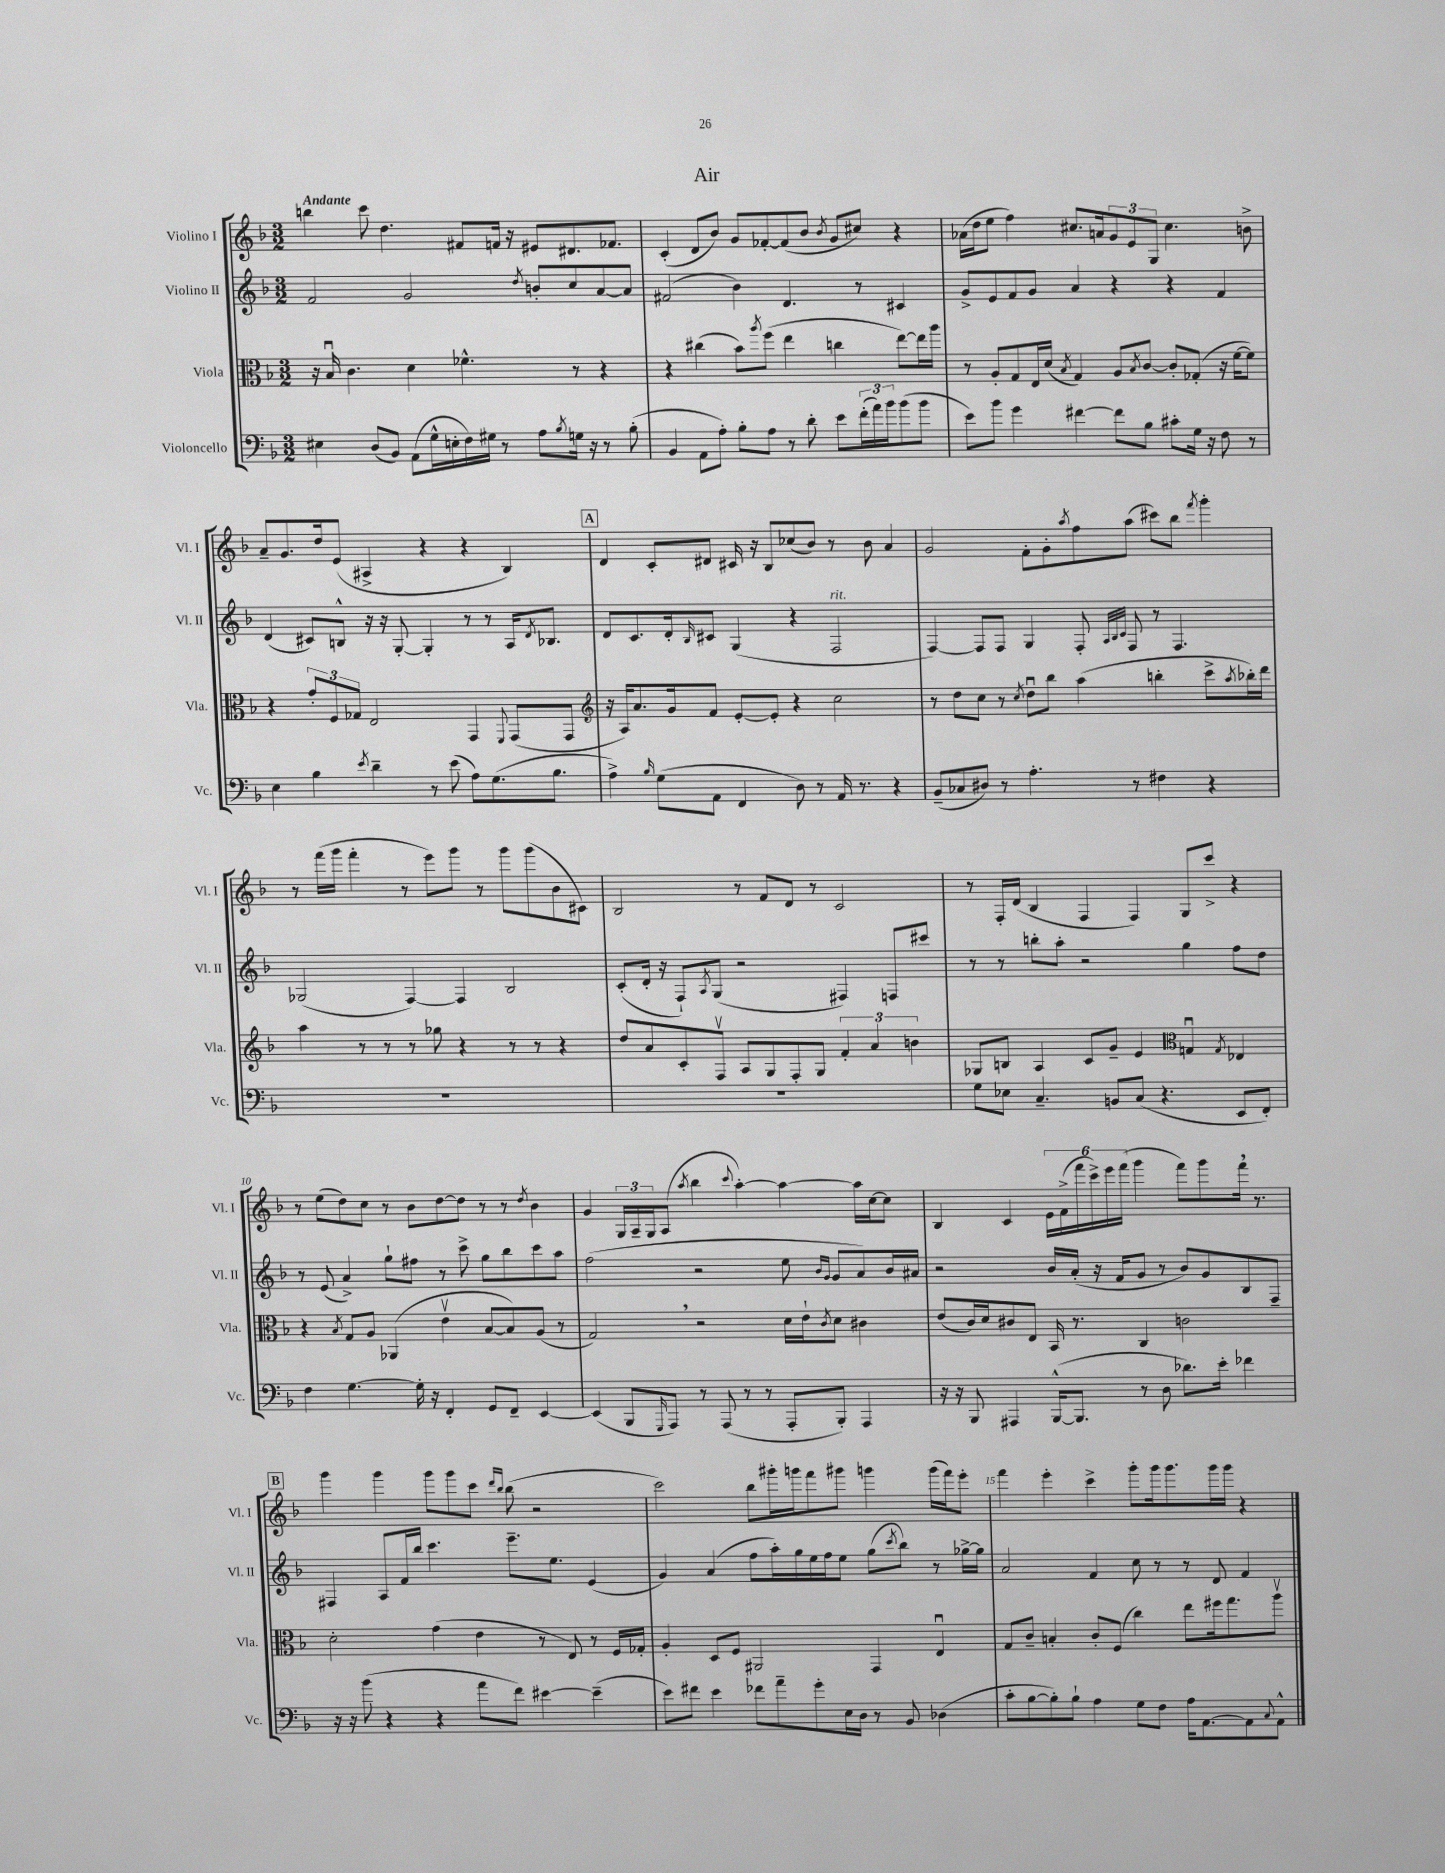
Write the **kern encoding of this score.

**kern	**kern	**kern	**kern
*staff4	*staff3	*staff2	*staff1
*clefF4	*clefC3	*clefG2	*clefG2
*k[b-]	*k[b-]	*k[b-]	*k[b-]
*M3/2	*M3/2	*M3/2	*M3/2
4E#	16r	2f	4bb
.	16B-u	.	.
.	4.c	.	.
(8D	.	.	8ccc
8BB-)	.	.	4.dd
(8AA	4d	2g	.
16G^^	.	.	.
16E'	.	.	.
16F)	4.f-^^	.	8f#
16G#	.	.	.
8r	.	.	16f
.	.	.	16r
.	.	8qdd	.
8A	.	8b'	8e#
8qB-	.	.	.
16G	8r	8cc	8.d#
16r	.	.	.
8r	4r	[8a	.
.	.	.	8.f-
(8B-'	.	8a]	.
=	=	=	=
4BB-	4r	(2f#	(4c'
8AA	(4cc#	.	8d
8A')	.	.	8b-)
8B-'	8b-)	4b-)	8g
.	8qaa	.	.
8A	(8ff	.	[8f-'
8r	4ee	4.d	(8f-]
8d'	.	.	8b-
.	.	.	8qb-
8e	4cc	.	8g
(24f'	.	8r	8cc#)
24a)	.	.	.
24b-	.	.	.
(8b-	[8ee)	4c#	4r
8b-	16ee]	.	.
.	16aa	.	.
=	=	=	=
8e)	8r	8g^	(16a-
.	.	.	16dd
8b-	8A'	8e	8ee
4g	8G	8f	4ff)
.	16E	8g	.
.	(16d	.	.
.	8qB-	.	.
[4f#	4G)	4a	8.cc#
.	.	.	16a
8f#]	8A	4r	12g
.	.	.	12e
.	8qB-	.	.
8B-	[8c	.	.
.	.	.	12G
8c#'	8c']	4r	4.cc#
16G	(8G-'	.	.
16r	.	.	.
8F	16r	4f	.
.	[16f	.	.
8r	8f])	.	8b^
=	=	=	=
4E	4r	(4d	8a~
.	.	.	8.g
4B-	12g'	8c#)	.
.	.	.	16dd
.	12F	.	.
.	.	8B^^	(8e
.	12G-	.	.
8qe	.	.	.
4d~	2E	16r	4A#^
.	.	16r	.
.	.	[8G'	.
8r	.	4G']	4r
(8e	.	.	.
8A)	4GG	8r	4r
(8.G	.	8r	.
.	8qqFF	.	.
.	(8GG	16A	4B-)
.	.	8qd	.
8.B-	.	8.B-	.
.	8GG	.	.
=	=	=	=
*	*clefG2	*	*
4A^)	16r	8d	4d
.	16A)	.	.
.	8.a	8.c	.
16qqB-	.	.	.
(8G	.	.	8c'
.	16g	16d'	.
.	.	16qqB-	.
8AA	8f	8c#	8d#
4FF	[8e'	(4G	16c#
.	.	.	16r
.	8e']	.	8B-
8D)	4r	4r	(8cc-
8r	.	.	8b-)
16AA	2cc	2F	8r
8.r	.	.	.
.	.	.	8b-
4r	.	.	4a
=	=	=	=
(8BB-~	8r	[4F)	2g
8C-	8dd	.	.
8D#)	8cc	8F]	.
8r	8r	8F	.
.	8qcc	.	.
4.A'	8ddu	4G	8f'
.	8bb-	.	8g'
.	.	.	8qaa
.	(4aa	8F'	8ff
.	.	32qqA	.
.	.	32qqB-	.
.	.	32qqc	.
8r	.	8F	(8aa
4F#	4bb'	8r	8ccc#)
.	.	4.F	8bb-
.	.	.	8qfff
4r	8ccc^	.	4ggg'
.	8qaa	.	.
.	16bb-')	.	.
.	16ddd	.	.
=	=	=	=
1.r	4aa	(2G-	8r
.	.	.	(16fff
.	.	.	16ggg
.	8r	.	4fff'
.	8r	.	.
.	8r	[4F)	8r
.	8gg-	.	8eee)
.	4r	4F]	8ggg
.	.	.	8r
.	8r	2B-	8ggg
.	8r	.	(8ggg
.	4r	.	8b-
.	.	.	8c#)
=	=	=	=
1.r	8dd	(8c'	2B-
.	8a	16d'	.
.	.	16r	.
.	8c'	8F`)	.
.	.	8qA	.
.	8Fv	(8G	.
.	8A	2r	8r
.	8G	.	8f
.	8F'	.	8d
.	8G	.	8r
.	6f'	4F#)	2c
.	6a	.	.
.	.	8F	.
.	6b	.	.
.	.	8ccc#	.
=	=	=	=
8G	8G-	8r	8r
8E-	8B	8r	16F'
.	.	.	(16d
4.C~	4A	8bb'	4B-
.	.	8aa'	.
.	8c	2r	4F
8BB	8g~	.	.
(8C	4e	.	4F)
4.r	.	.	.
*	*clefC3	*	*
.	4Gu	4gg	8G
.	.	.	8ccc^
.	8qG	.	.
8EE	4E-	8ff	4r
8FF')	.	8dd	.
=	=	=	=
4F	4r	8r	8r
.	.	(8e	(8ee
.	8qB-	.	.
[4.G	8G	4a^)	8dd)
.	8A	.	8cc
.	(4AA-	8gg`	8r
16G']	.	8ff#	8b-
16r	.	.	.
4FF'	4ev	8r	[8dd
.	.	8ccc^	8dd]
8GG	[8B-	8gg	8r
8FF~	8B-])	8bb-	8r
.	.	.	8qdd
[4EE	(8A	8ccc	4b-
.	8r	8aa	.
=	=	=	=
(4EE]	2G)	(2ff	4g
8BBB-	.	.	24G
.	.	.	24A~
.	.	.	24G
16qqGGG	.	.	.
8AAA)	.	.	(8A
.	.	.	8qaa
8r	2r	2r	4bb-
(8AAA	.	.	.
.	.	.	8qqccc
8r	.	.	[4aa')
8r	.	.	.
8AAA'	16d	8ee	4aa_
.	16e`	.	.
.	.	16qqb-	.
.	8qc	16qqg	.
8BBB-')	8d	8g	.
4AAA	4c#	8a)	16aa]
.	.	.	[16cc
.	.	16b-	8cc]
.	.	16a#	.
=	=	=	=
16r	(8e	2r	4B-
16r	.	.	.
8BBB-	16c)	.	.
.	16d	.	.
4AAA#	8c#	.	4c
.	8E	.	.
([16BBB-^^	16BB-	16b-	24e
.	.	.	(24f^
8.BBB-]	8.r	(16a'	.
.	.	.	24fff
.	.	16r	24ccc^)
.	.	.	24eee
.	.	16f	.
.	.	.	(24fff
8r	4C	8g	4ggg
8D	.	8r	.
8.d-)	2c	8b-)	8fff)
.	.	8g	8ggg
16e'	.	.	.
4f-	.	8B-	16fff
.	.	.	8.r
.	.	8F~	.
=	=	=	=
16r	2d'	4F#	4ggg
16r	.	.	.
(8b-	.	.	.
4r	.	8A	4ggg
.	.	16f	.
.	.	16bb-	.
4r	(4g	4.ccc	8ggg
.	.	.	8ggg
8a	4e	.	8ccc
.	.	.	16qqddd
.	.	.	16qqbb-
8f)	.	8.eee~	(8bb-
[4e#	8r	.	2r
.	.	8.ee	.
.	8E)	.	.
(4e#~]	8r	(4e	.
.	16F	.	.
.	16G-'	.	.
=	=	=	=
8e)	4A'	4g)	2ccc)
8f#	.	.	.
4e	8D	(4a	.
.	8F	.	.
8f-	2AA#	8ff	8bb-
8a~	.	16aa')	16ggg#'
.	.	16gg	16ggg
8g'	.	16ee	8fff
.	.	16ff	.
16E	.	8ee	8ggg#
16D	.	.	.
8r	4GG	(8gg	4ggg
.	.	8qccc	.
8BB-	.	8bb-)	.
(4D-	4Eu	8r	(16ggg
.	.	.	16fff)
.	.	[16gg-^	8eee'
.	.	16gg-]	.
=	=	=	=
8c'	8G	2a	4fff
[8B-	8c~	.	.
8B-'])	4B'	.	4eee'
8B-`	.	.	.
4A	8c'	4f	4ccc^
.	(8F	.	.
8G	4cc)	8cc	8ggg'
8F	.	8r	16ggg
.	.	.	8.ggg
16A	8ee	8r	.
[8.AA	.	.	.
.	16ff#	8d	16ggg
.	8.gg	.	16ggg
8AA]	.	4f	4r
8qqC	.	.	.
8AA^^	8aav	.	.
==	==	==	==
*-	*-	*-	*-
